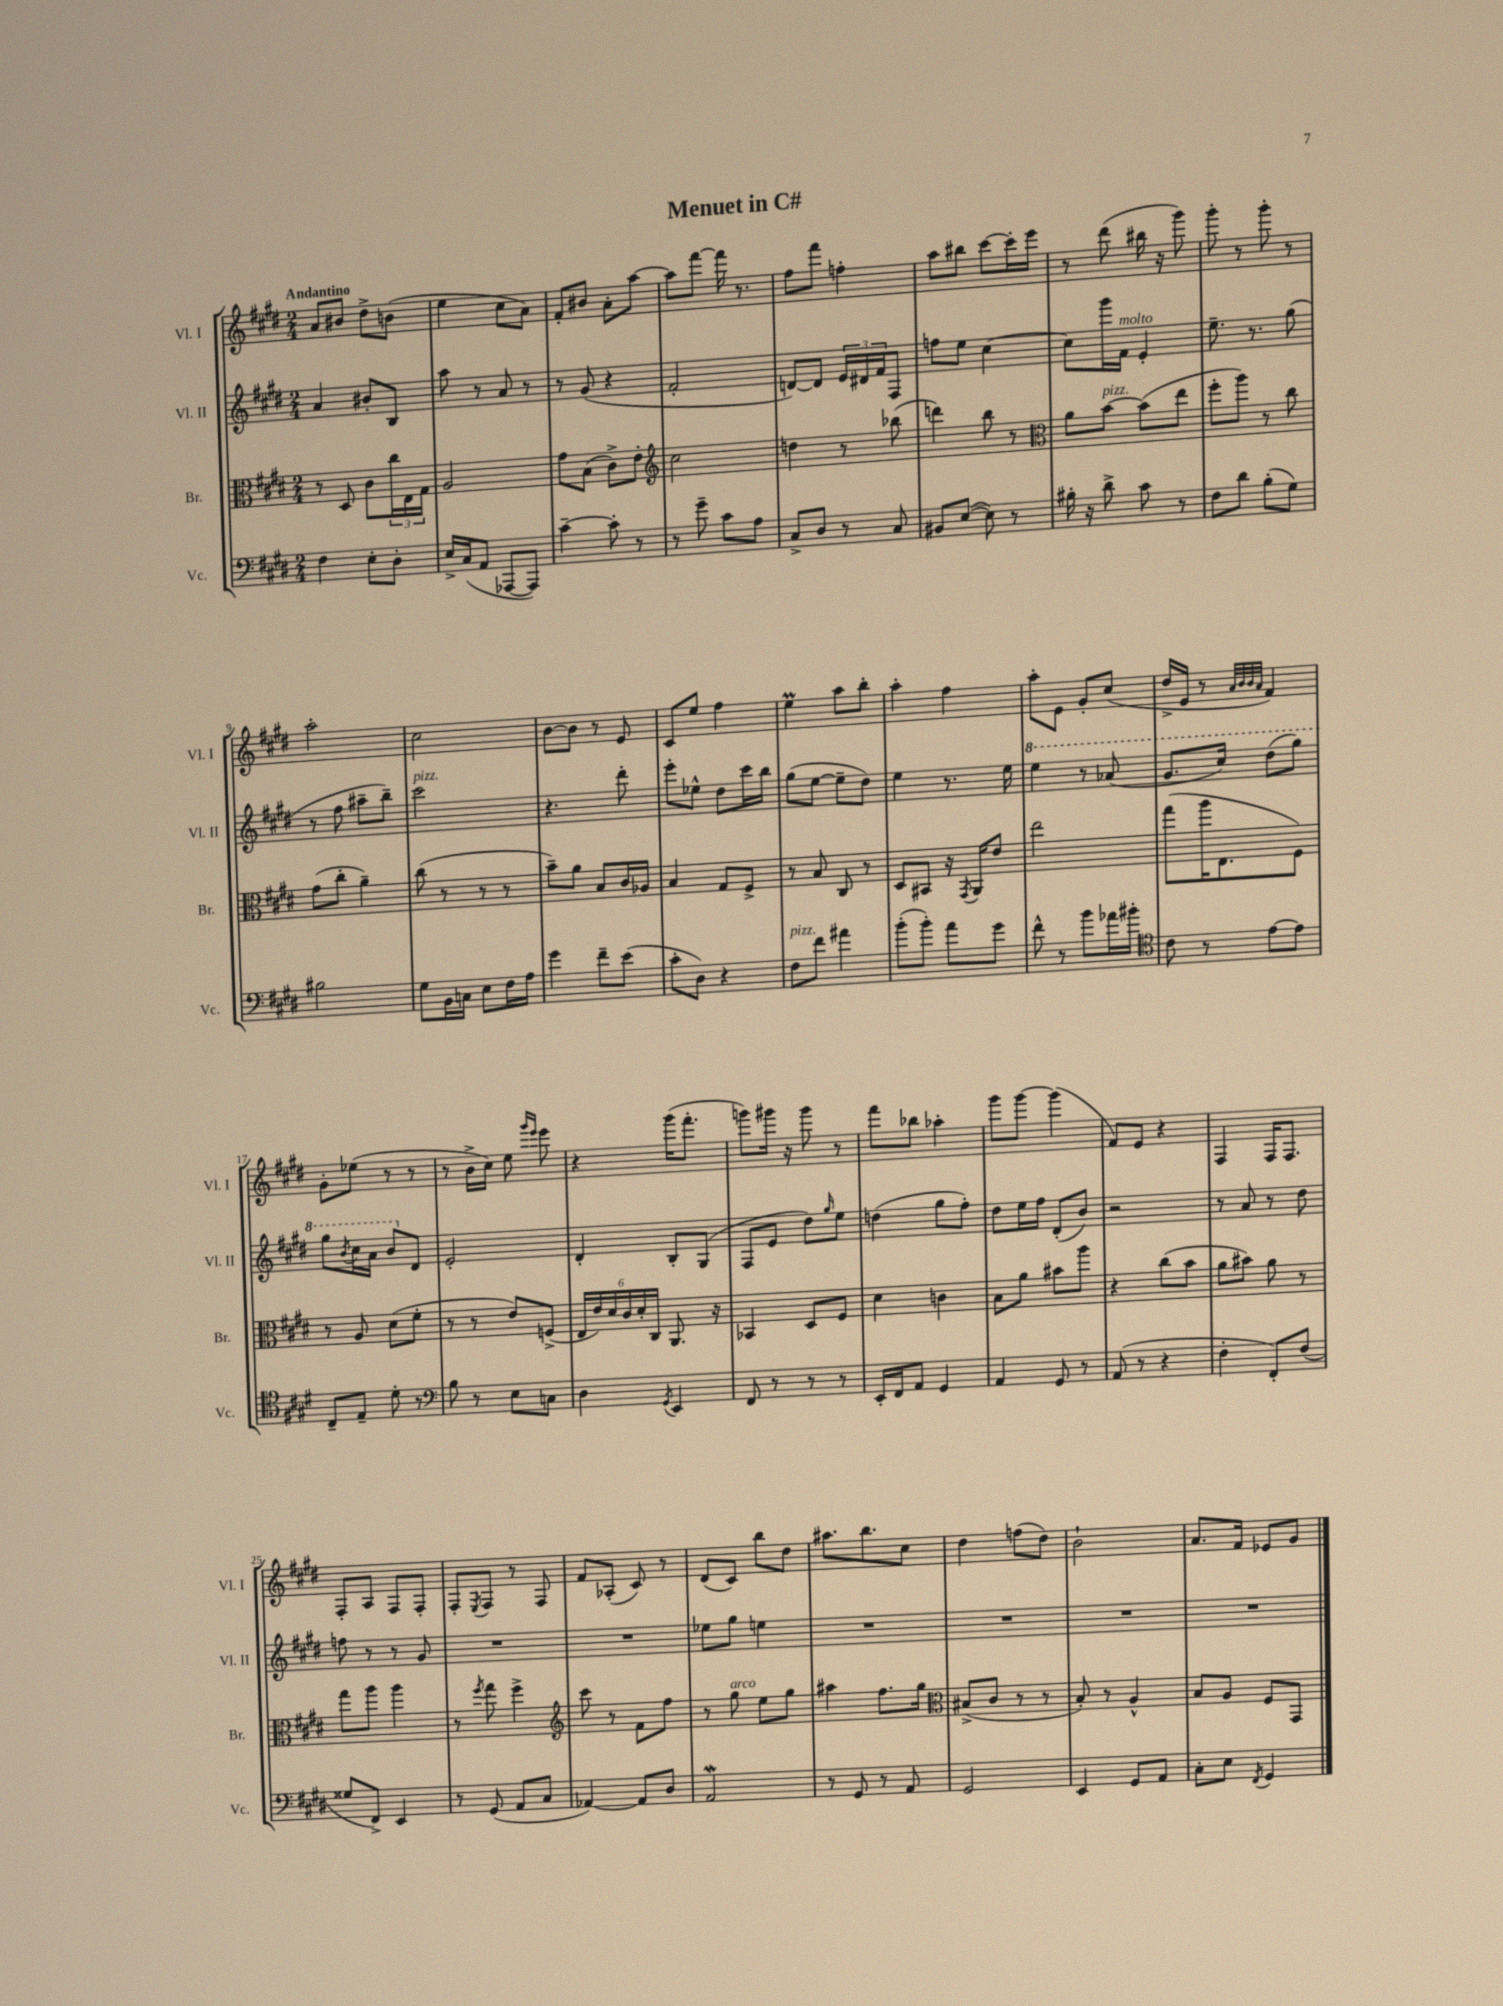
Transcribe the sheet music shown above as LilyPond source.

\header { title = "Menuet in C#" }
<<
\new StaffGroup <<
\new Staff = "s0" \with { instrumentName = "Vl. I" shortInstrumentName = "Vl. I" } {
    \clef treble \key e \major \numericTimeSignature \time 2/4 \tempo "Andantino"
    a'8 bis'8 dis''8-> b'8( |
    e''4 cis''8 a'8) |
    fis'8-. bis'8 a'8-. a''8~ |
    a''8 fis'''8~ fis'''16 r8. |
    fis''8 fis'''8 f''4-. |
    a''8 bis''8 cis'''8~ cis'''16-. e'''16 |
    r8 dis'''8( bis''16 r16 gis'''8) |
    gis'''8-. r8 gis'''8-. r8 |
    a''2-. |
    cis''2 |
    b'8~ b'8 r8 e'8 |
    cis'8 e''8 fis''4 |
    e''4\prall a''8 b''8-. |
    a''4-. fis''4 |
    a''8-. e'8 gis'8-. cis''8( |
    dis''16-> e'16 r8 \grace { a'32 b'32 b'32 a'32 } fis'4) |
    gis'8-. ees''8( r8 r8 |
    r8 b'16-> cis''16) e''8 \grace { gis'''16 e'''16 } e'''8 |
    r4 gis'''16( fis'''8.-. |
    g'''8) gis'''16 r16 gis'''8 r8 |
    fis'''8 bes''8 aes''4-. |
    gis'''8 gis'''8~ gis'''4( |
    fis'8) e'8 r4 |
    fis4 fis16 fis8. |
    fis8-. a8 fis8 fis8-. |
    fis8-. \acciaccatura { e8 } fis8 r8 fis8 |
    fis'8 aes8-.( cis'8) r8 |
    dis'8( cis'8) b''8 dis''8 |
    ais''8. b''8. cis''8 |
    dis''4 f''8( dis''8) |
    b'2-! |
    a'8. fis'16 ees'8 gis'8 \bar "|." |
}
\new Staff = "s1" \with { instrumentName = "Vl. II" shortInstrumentName = "Vl. II" } {
    \clef treble \key e \major \numericTimeSignature \time 2/4
    a'4 bis'8-. b8 |
    a''8 r8 a'8 r8 |
    r8 gis'8( r4 |
    fis'2-. |
    d'8~) d'8 \tuplet 3/2 { e'16 dis'16 fis'16 } fis8 |
    f''8 e''8 cis''4~ |
    cis''8 gis'''16 fis'16^\markup { \italic "molto" } e'4-. |
    e''8.-- r8. gis''8( |
    r8 fis''8 ais''8-- b''8--) |
    cis'''2^\markup { \italic "pizz." } |
    r4. dis'''8-. |
    e'''8-. ees''8-^ dis''8 cis'''16 b''16 |
    gis''8( e''8~ e''8-- dis''8) |
    e''4 r8. e''16 |
    \ottava #1 e'''4 r8 aes''8( |
    gis''8. cis'''16) dis'''8( gis'''8) |
    gis'''8 \acciaccatura { b''8 } cis'''16 a''16 b''8 \ottava #0 dis'8 |
    e'2-. |
    dis'4-. b8-. gis8( |
    fis8 e'8 dis''8) \grace { gis''16 } e''8 |
    d''4( gis''8 fis''8-.) |
    dis''8 e''16 fis''16 dis'8-.( b'8) |
    r2 |
    r8 a'8 r8 dis''8 |
    f''8 r8 r8 gis'8 |
    R2 |
    R2 |
    ees''8 gis''8 e''4 |
    R2 |
    R2 |
    R2 |
    R2 \bar "|." |
}
\new Staff = "s2" \with { instrumentName = "Br." shortInstrumentName = "Br." } {
    \clef alto \key e \major \numericTimeSignature \time 2/4
    r8 dis8 cis'8 \tuplet 3/2 { cis''16 e16 gis16 } |
    a2 |
    gis'8 b8( cis'8->) e'8-. |
    \clef treble cis''2 |
    d''4 r8 bes''8( |
    d'''4) b''8 r8 |
    \clef alto a'8 b'8~^\markup { \italic "pizz." } b'8( e''8 |
    fis''8-. a''8) r8 cis''8 |
    gis'8( cis''8-. a'4--) |
    cis''8( r8 r8 r8 |
    b'8--) a'8 b8 cis'16 aes16 |
    b4 gis8 fis8-> |
    r8 b8 cis8 r8 |
    dis8 bis,8 r16 \acciaccatura { gis,8 } a,16 e'8 |
    e''2 |
    gis''8( a''16 e8. fis8) |
    r8 a8 dis'8( fis'8-. |
    r8 r8 e'8) f8->( |
    \tuplet 6/4 { e16 e'16) dis'16 cis'16 dis'16-. cis16 } a,8. r16 |
    bes,4 dis8 fis8 |
    dis'4 c'4 |
    b8 a'8 bis'8 a''8 |
    r4 cis''8( b'8 |
    a'8 bis'8) a'8 r8 |
    gis''8 a''8 a''4 |
    r8 \acciaccatura { fis''8 } gis''8 fis''4-> |
    \clef treble cis'''8 r8 fis'8 fis''8 |
    r8 gis''8^\markup { \italic "arco" } e''8 gis''8 |
    ais''4 fis''8. gis''16 |
    \clef alto bis8->( cis'8 r8 r8 |
    b8-.) r8 a4-^ |
    b8 a8 fis8 gis,8 \bar "|." |
}
\new Staff = "s3" \with { instrumentName = "Vc." shortInstrumentName = "Vc." } {
    \clef bass \key e \major \numericTimeSignature \time 2/4
    fis4 e8-. dis8-. |
    e16-> cis16( a,8 aes,,8~ aes,,8) |
    cis'4~-- cis'8-. r8 |
    r8 gis'8-- cis'8 a8 |
    cis8-> dis8 r8 cis8 |
    bis,8 e8~( e8) r8 |
    bis16-. r16 dis'8-> cis'8 r8 |
    fis8 dis'8 b8-.( gis8) |
    bis2 |
    gis8 b,16 c16 e8 fis16 a16 |
    gis'4 fis'8-- e'8( |
    cis'8-. dis8) r4 |
    fis8^\markup { \italic "pizz." } fis'8 ais'4 |
    b'8-.( b'8-.) a'8 gis'8 |
    fis'8-^ r8 b'8 aes'16 bis'16-. |
    \clef tenor cis'8 r8 e'8~ e'8 |
    cis8-- e8-- dis'8-. r8 |
    \clef bass b8 r8 e8 c8 |
    dis4 \acciaccatura { gis,8 } e,4 |
    fis,8 r8 r8 r8 |
    e,16-. fis,16 a,8 gis,4 |
    a,4 gis,8 r8 |
    a,8( r8 r4 |
    fis4-. fis,8-.) fis8( |
    gisis8 fis,8->) e,4 |
    r8 gis,8( a,8 cis8 |
    aes,4~) aes,8 dis8 |
    a,2\mordent |
    r8 gis,8 r8 a,8 |
    gis,2 |
    e,4 gis,8 a,8 |
    cis8-. e8 \acciaccatura { fis,8 } gis,4 \bar "|." |
}
>>
>>
